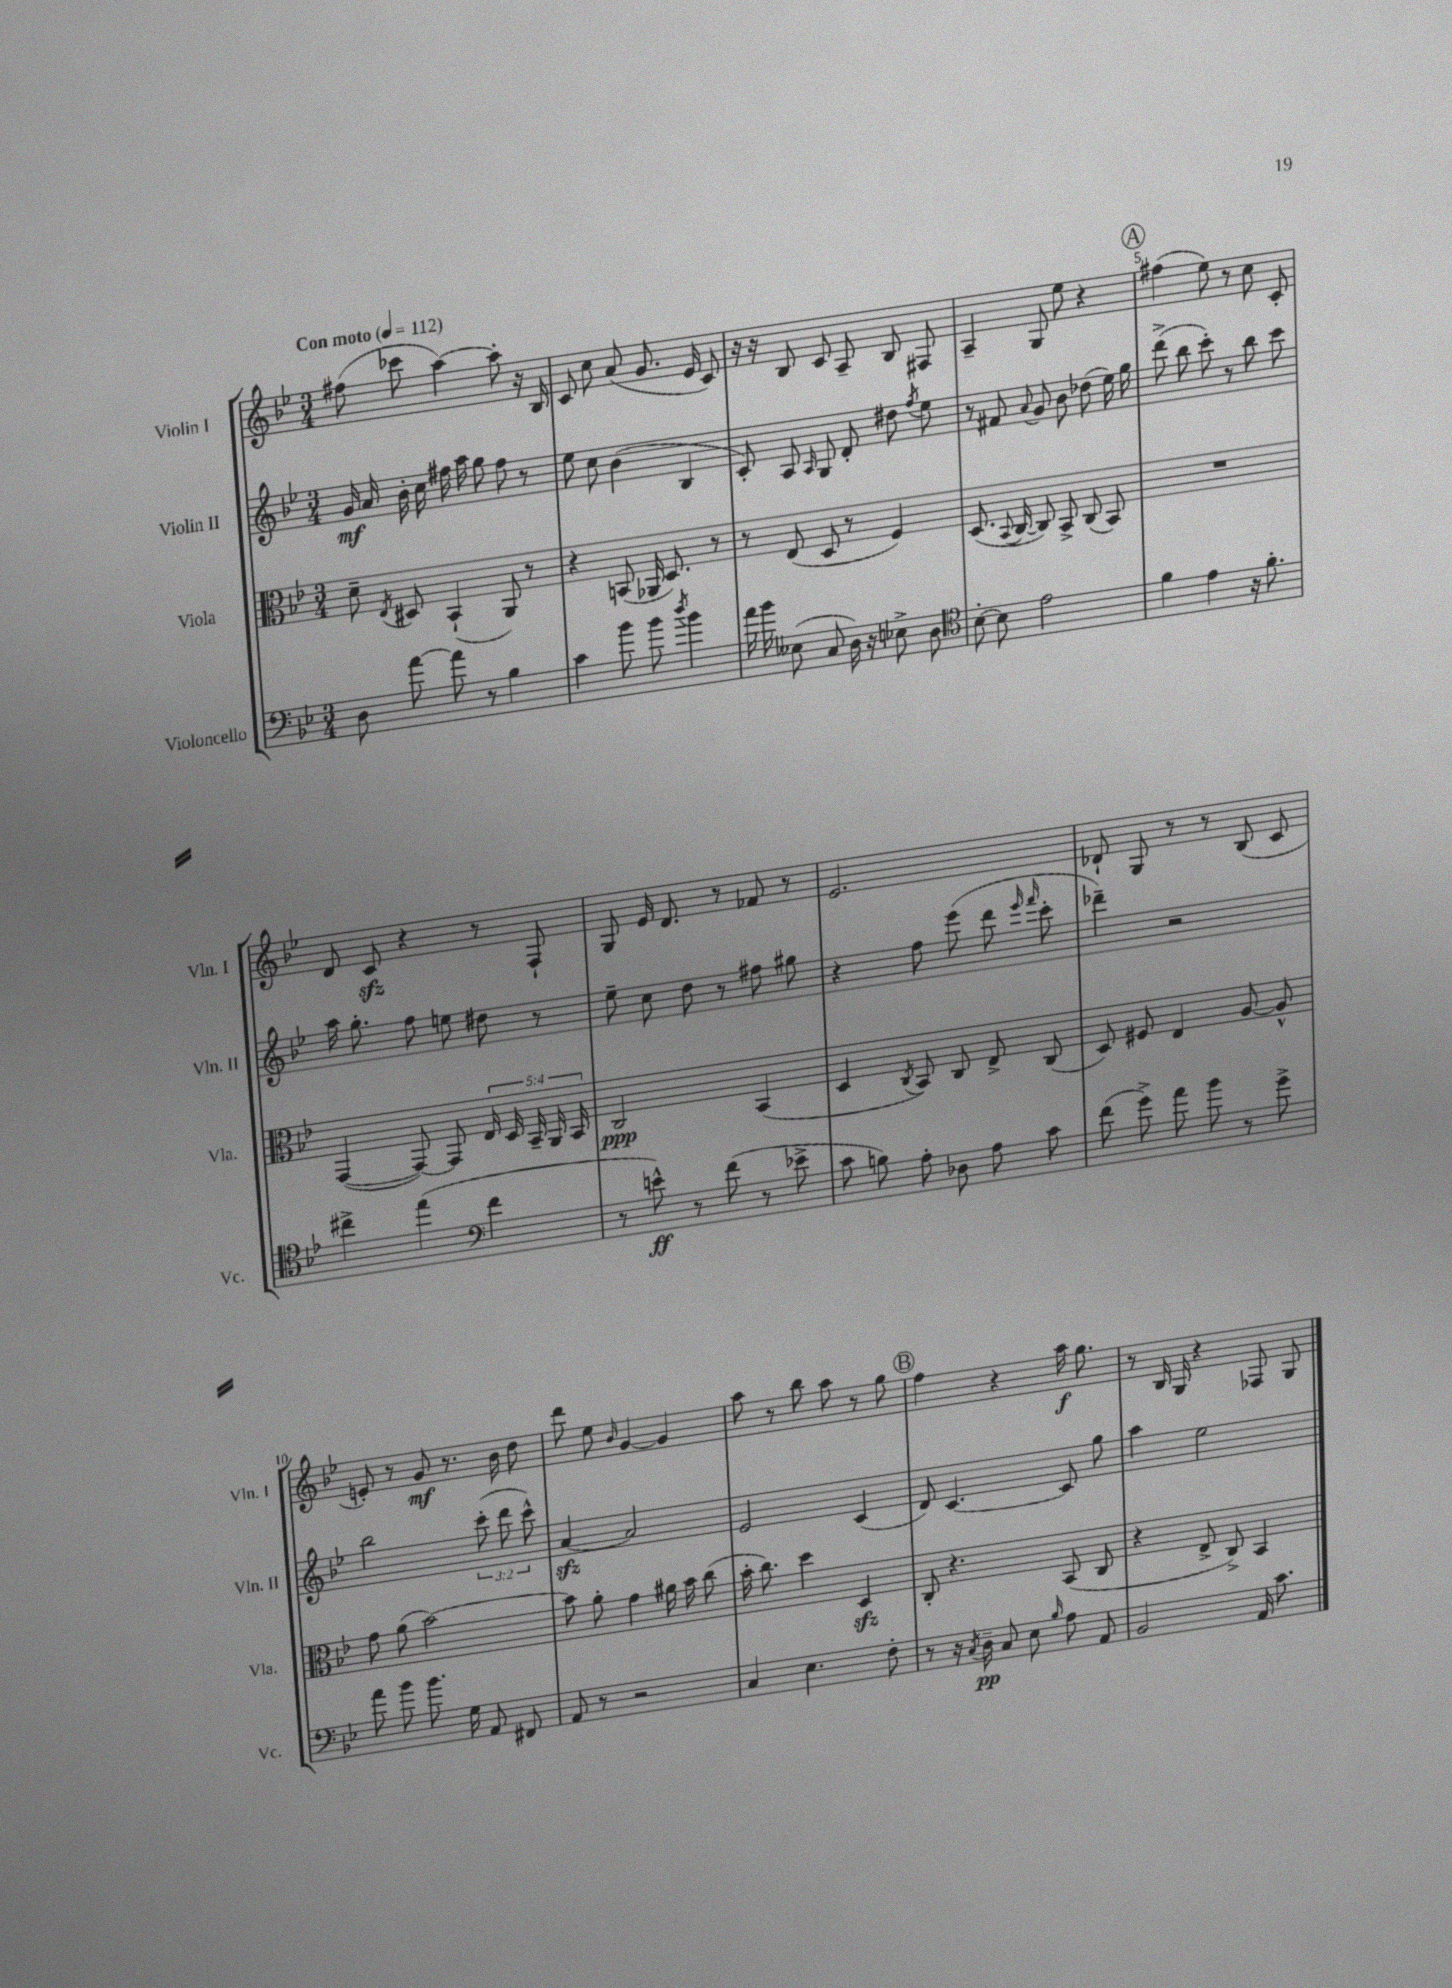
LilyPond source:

<<
\new StaffGroup <<
\new Staff = "s0" \with { instrumentName = "Violin I" shortInstrumentName = "Vln. I" } {
    \clef treble \key bes \major \numericTimeSignature \time 3/4 \tempo "Con moto" 4 = 112
    \autoBeamOff fis''8( ces'''8 a''4~) a''8-. r16 bes16 |
    c'8 c''8 a'8( g'8. ees'16 c'8) |
    r16 r16 bes8 c'8 a8-- bes8 fis8 |
    a4-- g8 ees''8 r4 |
    \mark \markup { \circle "A" } fis''4( ees''8) r8 c''8 c'8-. |
    d'8 c'8\sfz r4 r8 f8-! |
    g8 ees'16 d'8. r8 fes'8 r8 |
    ees'2. |
    des'8-! g8 r8 r8 bes8( c'8 |
    e'8-.) r8 g'8\mf r8. bes'16 d''8 |
    d'''8 ees''8 \grace { bes'16 } g'4~ g'4 |
    a''8 r8 bes''8 a''8 r8 g''8 |
    \mark \markup { \circle "B" } f''4 r4 a''16\f g''8. |
    r8 bes16 g16 r4 fes8 g8 \bar "|." |
}
\new Staff = "s1" \with { instrumentName = "Violin II" shortInstrumentName = "Vln. II" } {
    \clef treble \key bes \major \numericTimeSignature \time 3/4 \override Staff.TupletNumber.text = #tuplet-number::calc-fraction-text
    \autoBeamOff g'16\mf a'16 bes'16-. c''16 fis''16 a''16 g''8 fis''8 r8 |
    ees''8 c''8 bes'4( bes4 |
    c'8-.) a8 \grace { a16 } g8 d'8-. dis''8 \acciaccatura { f''8 } ees''8 |
    r8 fis'8 \appoggiatura { a'8 } g'8 bes'8 des''8( ees''16) g''16 |
    \mark \markup { \circle "A" } d'''8->( bes''8 c'''8-.) r8 bes''8 c'''8 |
    a''16 g''8.-. f''8 e''8 dis''8 r8 |
    ees''8-- c''8 d''8 r8 fis''8 gis''8 |
    r4 f''8 ees'''8( d'''8 \grace { ees'''16 f'''16 } c'''8-. |
    des'''4--) r2 |
    bes''2 \tuplet 3/2 { c'''8-.( d'''8 c'''8-^) } |
    a'4~\sfz a'2 |
    ees'2 c'4( |
    \mark \markup { \circle "B" } d'8) c'4.~ c'8 g''8 |
    a''4 ees''2 \bar "|." |
}
\new Staff = "s2" \with { instrumentName = "Viola" shortInstrumentName = "Vla." } {
    \clef alto \key bes \major \numericTimeSignature \time 3/4 \override Staff.TupletNumber.text = #tuplet-number::calc-fraction-text
    \autoBeamOff d'8-- \acciaccatura { ees8 } dis8 bes,4-!( a,8) r8 |
    r4 b,8( aes,16 d8.) r8 |
    r8 ees8( d8 r8 f4) |
    d8.( \appoggiatura { bes,8 } c16~ c8) bes,8-> c8( bes,8) |
    \mark \markup { \circle "A" } R2. |
    g,4~( g,8~) g,8 \tuplet 5/4 { ees16 d16 bes,16-- a,16 bes,16 } |
    c2\ppp bes,4( |
    d4 \acciaccatura { c8 } bes,8) c8 ees8-> c8( |
    d8) fis8 ees4 a8~ a8-^ |
    g'8 a'8( bes'2~) |
    bes'8 a'8-. g'4 ais'16 bes'16 c''8( |
    bes'16-. c''8.) d''4 d4\sfz |
    \mark \markup { \circle "B" } c8-. r4. bes,8( c8 |
    r4 ees8-> c8->) bes,4 \bar "|." |
}
\new Staff = "s3" \with { instrumentName = "Violoncello" shortInstrumentName = "Vc." } {
    \clef bass \key bes \major \numericTimeSignature \time 3/4
    \autoBeamOff d8 a'8~ a'8 r8 bes4 |
    c'4 bes'8 bes'8 \acciaccatura { d''8 } bes'4 |
    a'16 bes'16 eeses8( c8 d16) r16 ees8-> d8 |
    \clef tenor bes8~-. bes8 ees'2 |
    \mark \markup { \circle "A" } f'4 ees'4 r16 f'8.-. |
    cis''4-> ees''4( \clef bass f'4 |
    r8 e'8-^\ff) r8 f'8( r8 ees'8-> |
    c'8 b8) a8-. des8 a8 c'8 |
    f'8( g'8->) a'8 bes'8 r8 g'8-> |
    a'8 bes'8 bes'8. g16 a,8 fis,8 |
    a,8 r8 r2 |
    c4 ees4. f8-. |
    \mark \markup { \circle "B" } r8 r16 \acciaccatura { c8 } d16--\pp c8 ees8 \grace { bes16 } a8 a,8 |
    bes,2 a,16 c'8. \bar "|." |
}
>>
>>
\layout { \context { \Score \override BarNumber.break-visibility = ##(#f #t #t) barNumberVisibility = #(every-nth-bar-number-visible 5) } }
